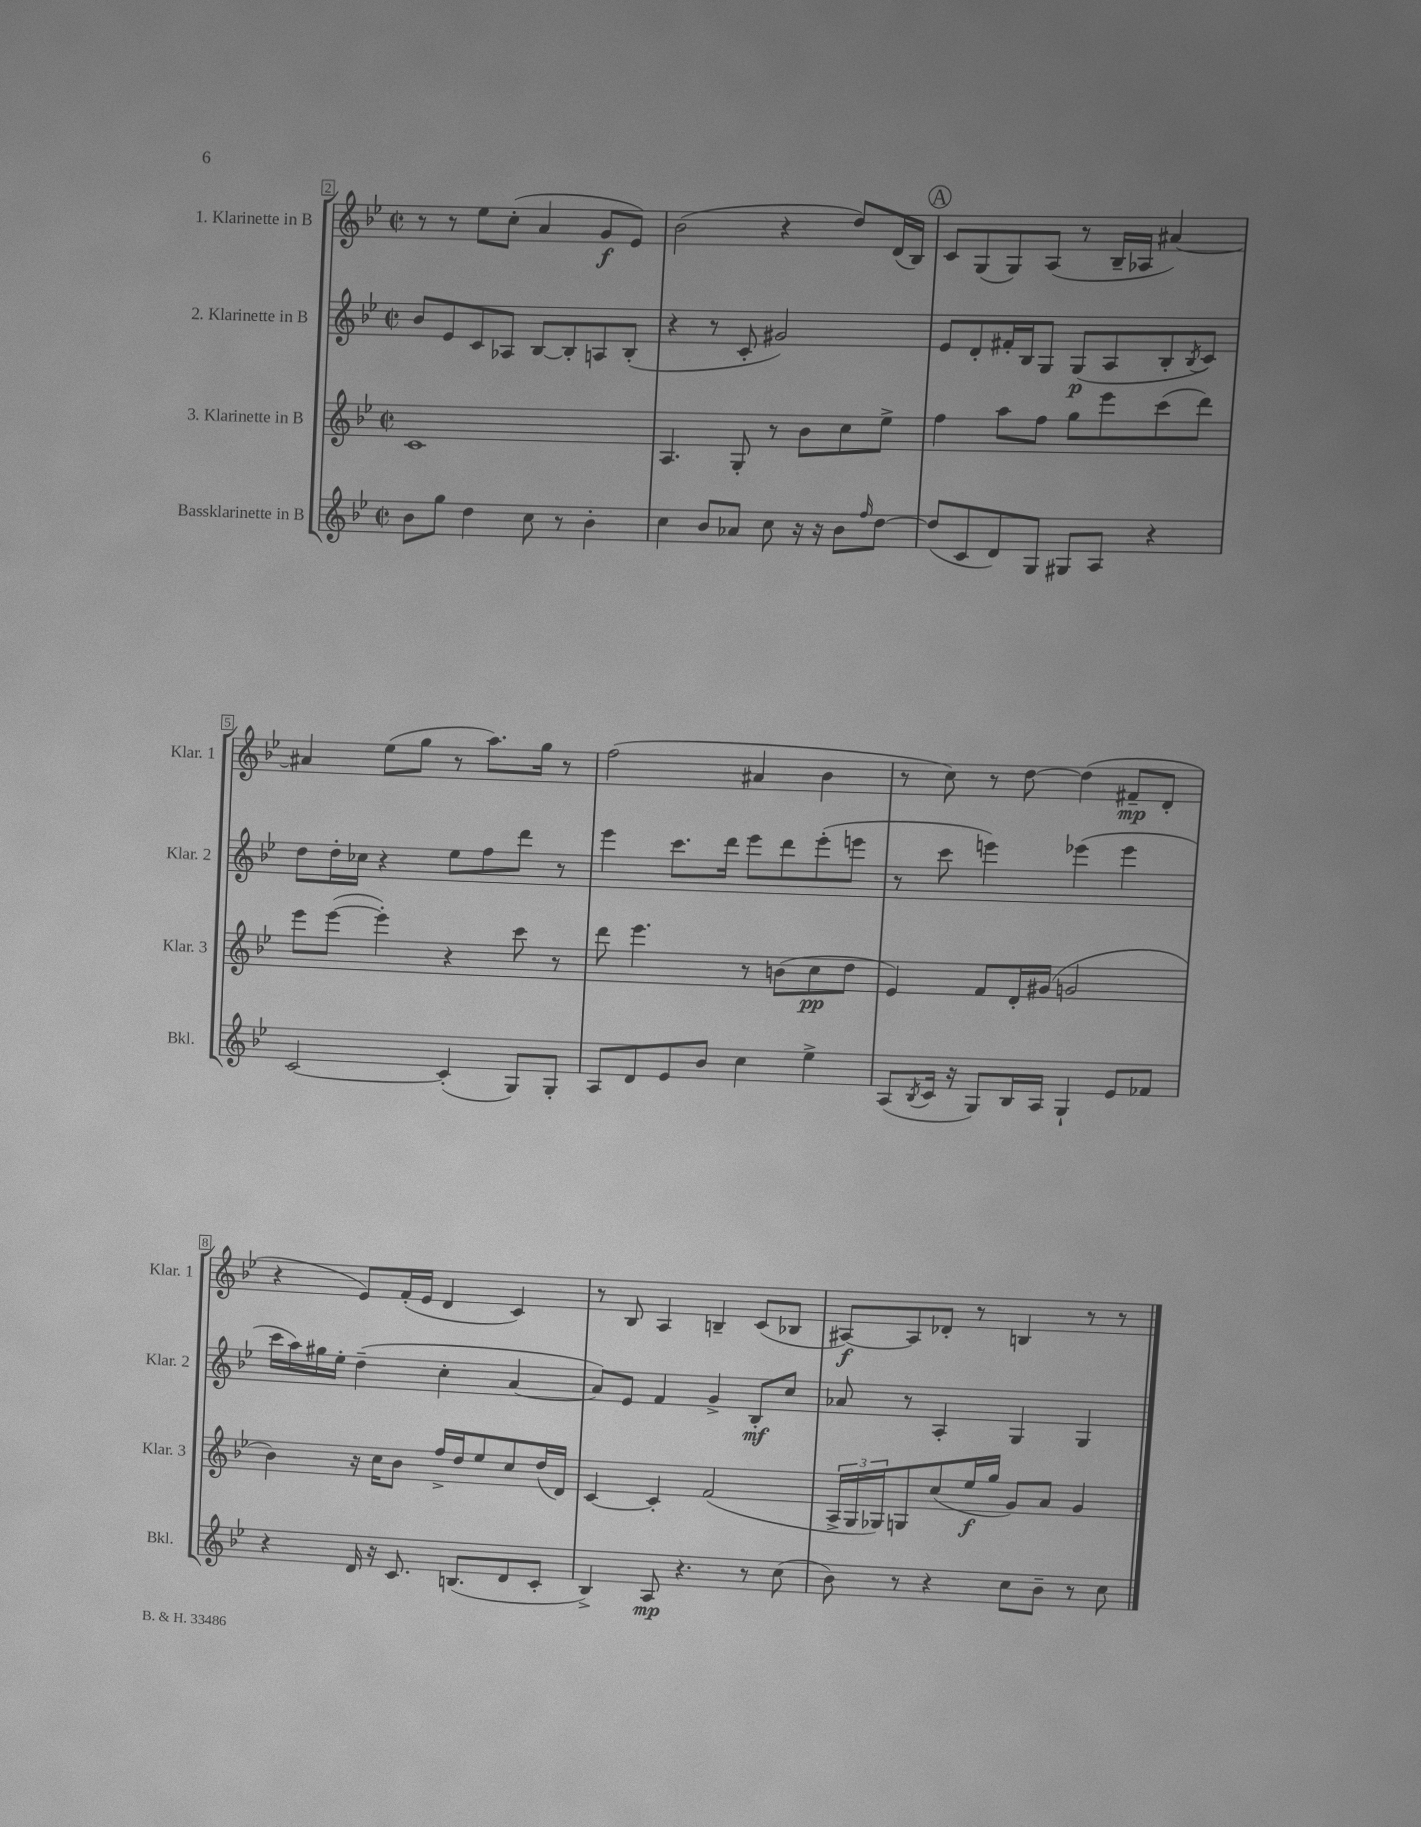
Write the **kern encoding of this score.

**kern	**kern	**kern	**kern
*staff4	*staff3	*staff2	*staff1
*clefG2	*clefG2	*clefG2	*clefG2
*k[b-e-]	*k[b-e-]	*k[b-e-]	*k[b-e-]
*M2/2	*M2/2	*M2/2	*M2/2
*met(c|)	*met(c|)	*met(c|)	*met(c|)
8b-	1c	8b-	8r
8gg	.	8e-	8r
4dd	.	8c	8ee-
.	.	8A-	(8cc'
8cc	.	[8B-	4a
8r	.	8B-']	.
4b-'	.	8A	8g
.	.	(8B-'	8e-)
=	=	=	=
4cc	4.A	4r	(2b-
8b-	.	8r	.
8a-	8G'	8c'	.
8cc	8r	2g#)	4r
16r	8b-	.	.
16r	.	.	.
8b-	8cc	.	8dd)
16qqff	.	.	.
[8dd	8ee-^	.	(16d
.	.	.	16B-)
=	=	=	=
(8dd]	4ff	8e-	8c
8c	.	8d'	(8G
8d)	8aa	16f#'	8G)
.	.	16B-	.
8G	8ff	8G	(8A
8G#	8gg	(8G	8r
8A	8eee-	8A	16B-~
.	.	.	16A-
4r	(8ccc	8B-'	[4a#)
.	.	8qB-	.
.	8ddd)	8c)	.
=	=	=	=
[2c	8eee-	8dd	4a#]
.	([8eee-	16dd'	.
.	.	16cc-	.
.	4eee-'])	4r	(8ee-
.	.	.	8gg
(4c']	4r	8ee-	8r
.	.	8ff	8.aa)
8G)	8ccc	8ddd	.
.	.	.	16gg
8G'	8r	8r	8r
=	=	=	=
8A	8ddd	4eee-	(2ff
8d	4.eee-	.	.
8e-	.	8.ccc	.
8b-	.	.	.
.	.	16ddd	.
4cc	8r	8eee-	4a#
.	(8b	8ddd	.
4ee-^	8cc	(8eee-'	4b-
.	8dd	8eee	.
=	=	=	=
(8A	4e-)	8r	8r
8qB-	.	.	.
16c	.	8ccc	8cc)
16r	.	.	.
8G)	8f	4eee)	8r
16B-	16d'	.	[8dd
16A	(16g#	.	.
4G`	2g	(4eee-	(4dd]
8e-	.	4eee-	8f#~
8f-	.	.	8d'
=	=	=	=
4r	4b-)	16ccc	4r
.	.	16aa)	.
.	.	16gg#	.
.	.	16ee-'	.
16d	16r	(4dd~	8e-)
16r	16cc	.	.
8.c	8b-	.	(16f'
.	.	.	16e-
.	16ff^	4cc'	4d
(8.B	16dd	.	.
.	8ee-	.	.
8d	8cc	[4a	4c)
8c'	(16dd	.	.
.	16d)	.	.
=	=	=	=
4B-^)	[4c	8a])	8r
.	.	8e-	8B-
8A	4c']	4f	4A
4.r	.	.	.
.	(2f	4g^	4B~
8r	.	8B-'	(8c
(8cc	.	8cc	8B-
=	=	=	=
8b-)	24A^	8a-	[8A#)
.	24G	.	.
.	24G-)	.	.
8r	8G	8r	8A#]
4r	(8cc	4A'	8d-'
.	16ee-	.	8r
.	16gg	.	.
8cc	8g)	4G	4B
8b-~	8a	.	.
8r	4g	4G	8r
8cc	.	.	8r
==	==	==	==
*-	*-	*-	*-
